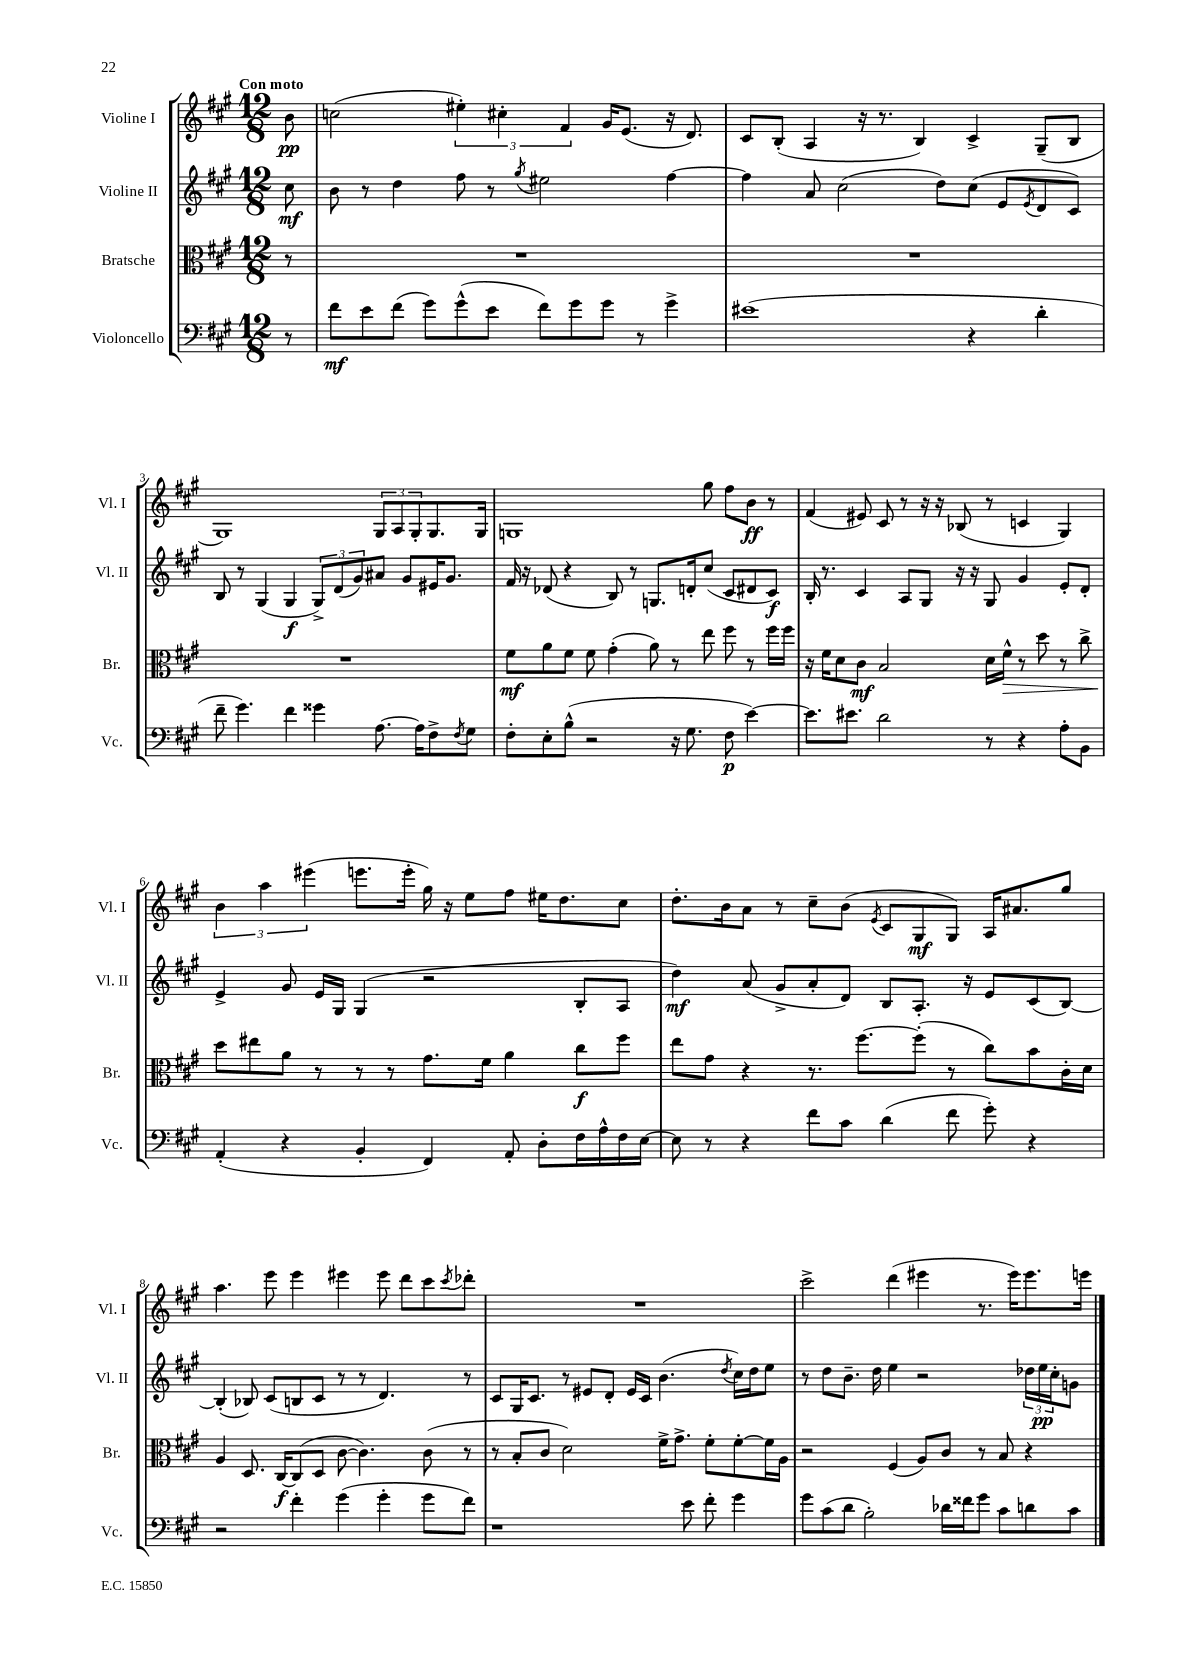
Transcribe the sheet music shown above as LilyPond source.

<<
\new StaffGroup <<
\new Staff = "s0" \with { instrumentName = "Violine I" shortInstrumentName = "Vl. I" } {
    \clef treble \key a \major \numericTimeSignature \time 12/8 \partial 8 \tempo "Con moto"
    b'8\pp |
    c''2( \tuplet 3/2 { eis''4-.) cis''4-. fis'4 } gis'16 e'8.( r16 d'8.) |
    cis'8 b8-.( a4 r16 r8. b4) cis'4-> gis8--( b8 |
    gis1) \tuplet 3/2 { gis8 a8 gis8-. } gis8. gis16 |
    g1 gis''8 fis''8 b'8\ff r8 |
    fis'4( eis'8) cis'8 r8 r16 r16 bes8( r8 c'4 gis4) |
    \tuplet 3/2 { b'4 a''4 eis'''4( } e'''8. e'''16-. gis''16) r16 e''8 fis''8 eis''16 d''8. cis''8 |
    d''8.-. b'16 a'8 r8 cis''8-- b'8( \acciaccatura { e'8 } cis'8 gis8\mf gis8) a16 ais'8. gis''8 |
    a''4. e'''8 e'''4 eis'''4 eis'''8 d'''8 cis'''8 \acciaccatura { cis'''8 } des'''8-. |
    R1. |
    cis'''2-> d'''4( eis'''4 r8. eis'''16) eis'''8. e'''16 \bar "|." |
}
\new Staff = "s1" \with { instrumentName = "Violine II" shortInstrumentName = "Vl. II" } {
    \clef treble \key a \major \numericTimeSignature \time 12/8 \partial 8
    cis''8\mf |
    b'8 r8 d''4 fis''8 r8 \acciaccatura { gis''8 } eis''2 fis''4~ |
    fis''4 a'8 cis''2( d''8) cis''8( e'8 \acciaccatura { e'8 } d'8 cis'8) |
    b8 r8 gis4( gis4\f \tuplet 3/2 { gis8->) d'8( gis'8) } ais'8 gis'8 eis'16 gis'8. |
    fis'16 r16 des'8( r4 b8) r8 g8. d'16-. cis''8( cis'8 dis'8 cis'8\f) |
    b16-. r8. cis'4 a8 gis8 r16 r16 gis8 gis'4 e'8-. d'8-. |
    e'4-> gis'8 e'16 gis16 gis4( r2 b8-. a8 |
    d''4\mf) a'8( gis'8-> a'8-. d'8) b8 a8.-. r16 e'8 cis'8( b8~) |
    b4-.( bes8) cis'8( b8 cis'8 r8 r8 d'4.) r8 |
    cis'8 gis16 cis'8. r8 eis'8 d'8-. eis'16 cis'16 b'4.( \acciaccatura { d''8 } cis''16) d''16 e''8 |
    r8 d''8 b'8.-- d''16 e''4 r2 \tuplet 3/2 { des''16 e''16\pp cis''16-. } g'8 \bar "|." |
}
\new Staff = "s2" \with { instrumentName = "Bratsche" shortInstrumentName = "Br." } {
    \clef alto \key a \major \numericTimeSignature \time 12/8 \partial 8
    r8 |
    R1. |
    R1. |
    R1. |
    fis'8\mf a'8 fis'8 fis'8 gis'4-.( a'8) r8 e''8 fis''8 r8 fis''16 fis''16 |
    r16 fis'16 d'8 cis'8\mf b2 d'16 fis'16-^\> r8 d''8 r8 cis''8-> |
    d''8\! eis''8 a'8 r8 r8 r8 gis'8. fis'16 a'4 cis''8\f fis''8 |
    e''8 gis'8 r4 r8. fis''8.~ fis''8-.( r8 cis''8) b'8 cis'16-. d'16 |
    a4 d8. cis16~\f cis8( d8 cis'8~ cis'4.) cis'8( r8 |
    r8 b8-. cis'8 d'2) fis'16-> gis'8.-> fis'8-. fis'8~-. fis'16 a16 |
    r2 fis4( a8) cis'8 r8 b8 r4 \bar "|." |
}
\new Staff = "s3" \with { instrumentName = "Violoncello" shortInstrumentName = "Vc." } {
    \clef bass \key a \major \numericTimeSignature \time 12/8 \partial 8
    r8 |
    fis'8\mf e'8 fis'8( gis'8) gis'8-^( e'8 fis'8) gis'8 gis'8 r8 gis'4-> |
    eis'1( r4 d'4-. |
    fis'8-- gis'4.) fis'4 gisis'4 a8.~ a16 fis8-> \acciaccatura { fis8 } gis8 |
    fis8-. e8-. b8-^( r2 r16 gis8. fis8\p e'4~) |
    e'8. eis'8. d'2 r8 r4 a8-. b,8 |
    a,4-.( r4 b,4-. fis,4) a,8-. d8-. fis16 a16-^ fis16 e16~ |
    e8 r8 r4 fis'8 cis'8 d'4( fis'8 gis'8-.) r4 |
    r2 fis'4-. gis'4( gis'4-. gis'8 fis'8) |
    r1 e'8 fis'8-. gis'4 |
    gis'8 cis'8( d'8 b2-.) des'16 fisis'16 gis'8 cis'8 d'8 cis'8 \bar "|." |
}
>>
>>
